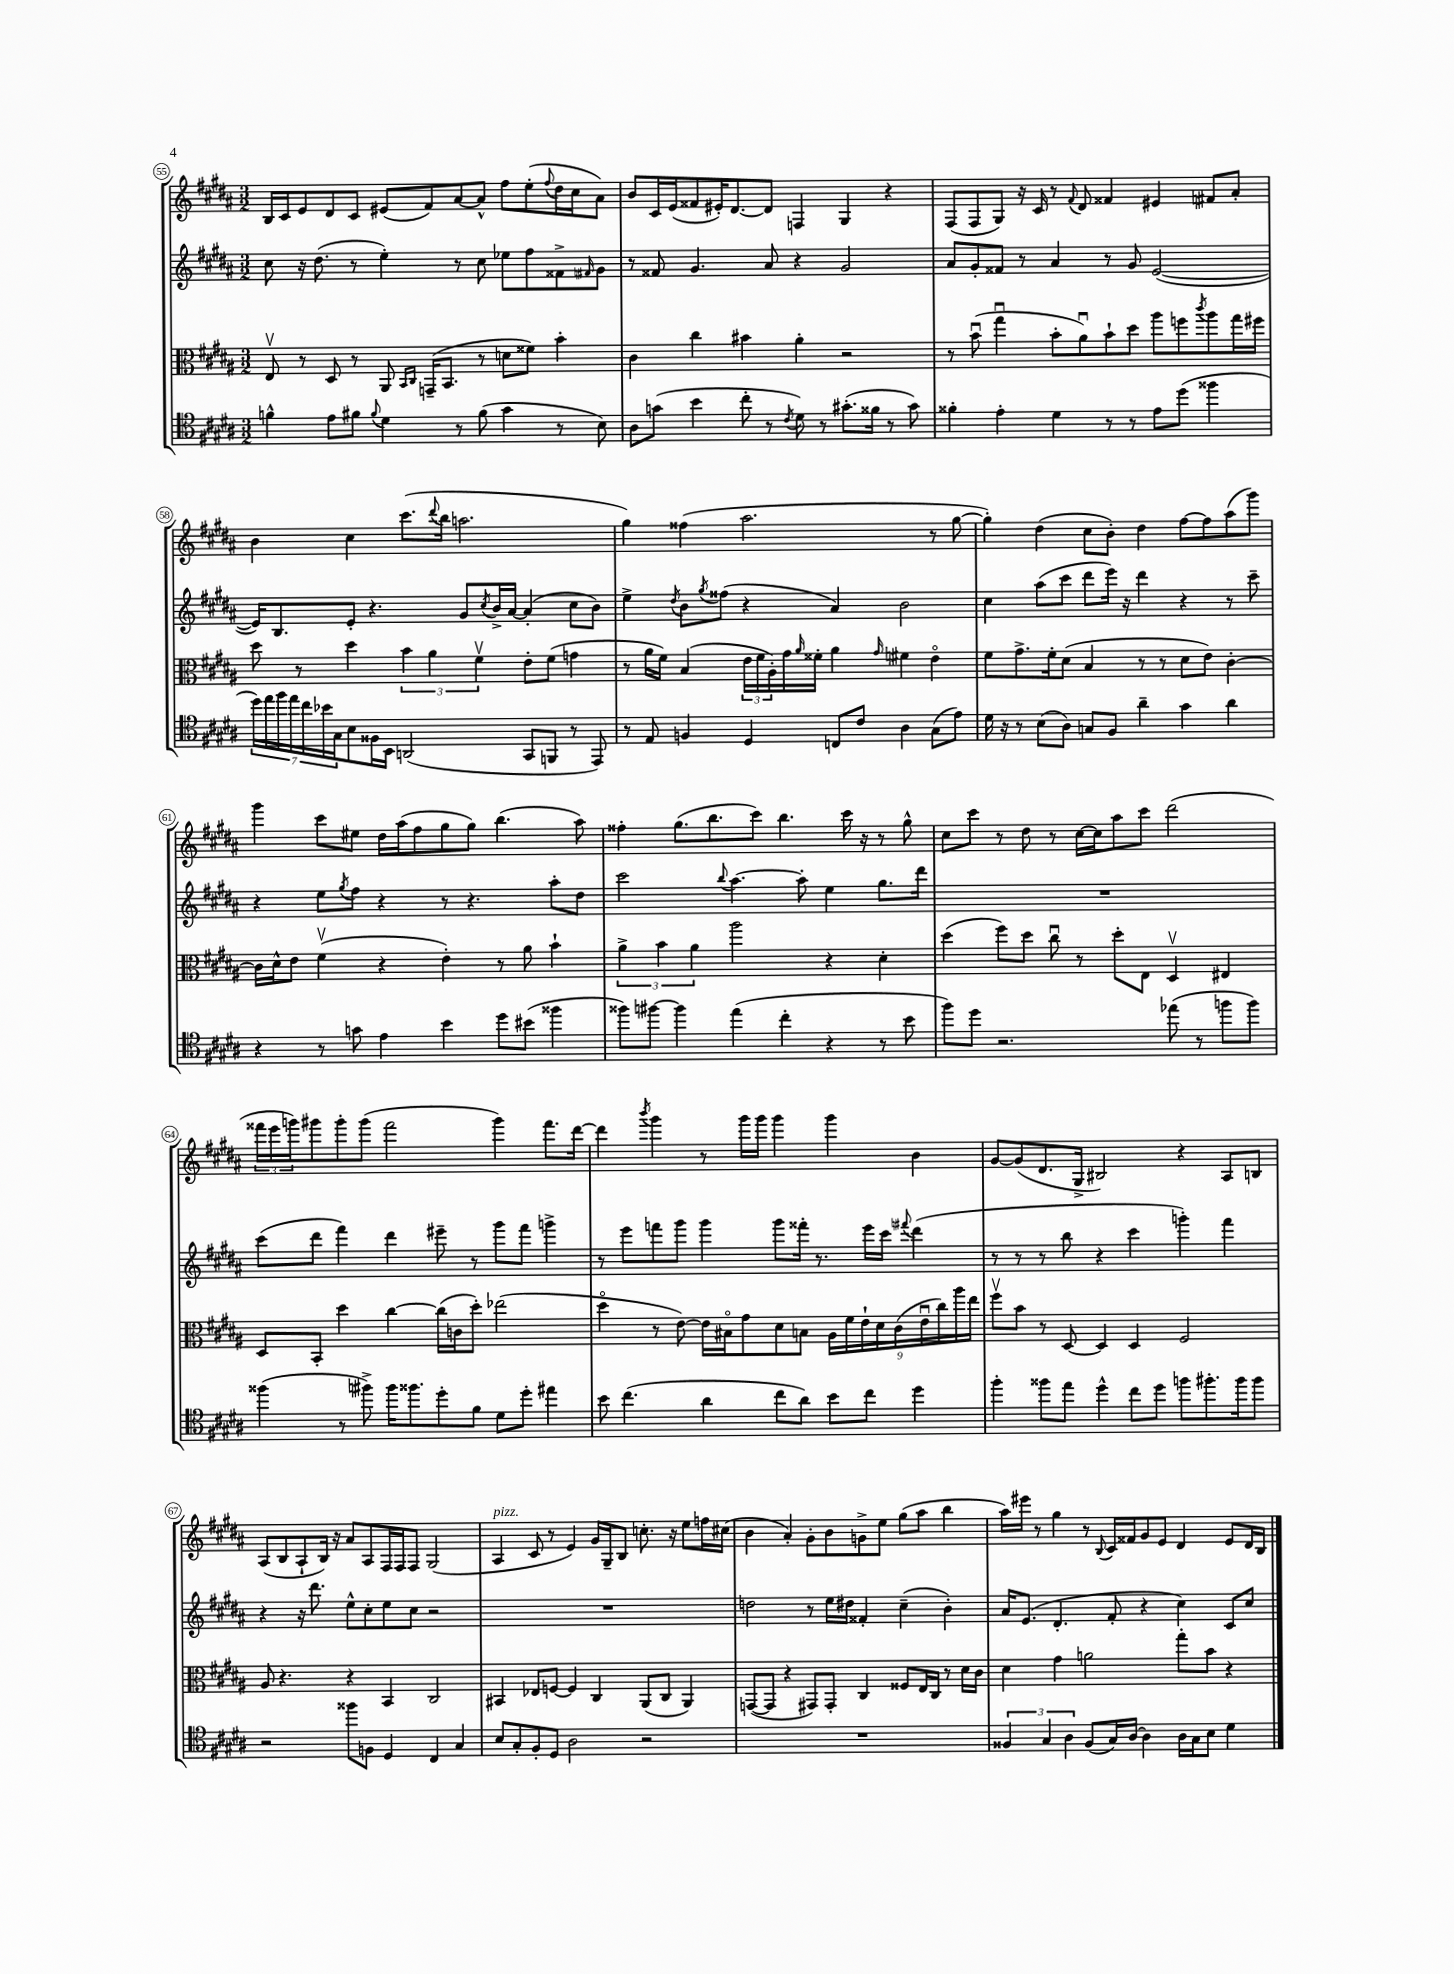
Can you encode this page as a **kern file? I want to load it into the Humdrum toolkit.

**kern	**kern	**kern	**kern
*staff4	*staff3	*staff2	*staff1
*clefC4	*clefC3	*clefG2	*clefG2
*k[f#c#g#d#a#]	*k[f#c#g#d#a#]	*k[f#c#g#d#a#]	*k[f#c#g#d#a#]
*M3/2	*M3/2	*M3/2	*M3/2
4f^^\	8Ev/	8cc#\	16B/LL
.	.	.	16c#/J
.	8r	16r	8e/
.	.	(8.dd#\	.
8e\L	8D#/	.	8d#/
8f#\J	8r	8r	8c#/J
8qqf#/	.	.	.
4d#\	8AA#/	4ee'\)	(8e#/L
.	16qqBB/LL	.	.
.	16qqC#/JJ	.	.
.	(16GG~/LK	.	8f#/)
.	8.BB/J	.	.
8r	.	8r	[8a#/
(8f#\	8r	8cc#\	8a#^^/]J
4g#\	8d\L	8ee-\L	8ff#\L
.	8f##\J)	8ff#\	(8ee'\
.	.	.	8qqff#/
8r	4b'\	8f##^\	16dd#\L
.	.	.	16cc#\J
.	.	16qqf#/	.
8B\)	.	8g#\J	8a#\J)
=	=	=	=
8A#\L	4c#\	8r	8b/L
(8g\J	.	8f##/	16c#/L
.	.	.	(16e/J
4b\	4cc#\	4.g#/	8f##/
.	.	.	16e#'/K)
.	.	.	[8.d#/
8cc#'\	4b#\	.	.
8r	.	8a#/	8d#/]J
8qc#/	.	.	.
8d#\)	4a#'\	4r	4F/
8r	.	.	.
(8.g#'\L	2r	2g#/	4G#/
16f##\Jk	.	.	.
8r	.	.	4r
8g#\)	.	.	.
=	=	=	=
4f##'\	8r	8a#/L	(8F#/L
.	(8bu\	8g#'/	8F#/
4e'\	4gg#u\	8f##/J	8G#/J)
.	.	8r	16r
.	.	.	16c#/
4d#\	8b'\L	4a#/	8r
.	.	.	8qqf#/
.	8a#u\)	.	8d#/
8r	8b`\	8r	4f##/
8r	8dd#\J	8g#/	.
8e\L	8aa#\L	([2e/	4e#/
(8dd#\J	8ff\	.	.
.	8qccc#/	.	.
4ff##\	8aa#\	.	8f#/L
.	16gg#\L	.	8a#'/J
.	16ff#\JJ	.	.
=	=	=	=
28dd#\LL)	8dd#\	16e/]LK)	4b\
28ee\	.	.	.
.	.	8.B/	.
28ff#\	.	.	.
28ee\	.	.	.
.	8r	.	.
28cc#\	.	.	.
28b-\	.	.	.
28G#\J	.	.	.
8B\	4dd#\	8e'/J	4cc#\
16F##\L	.	4.r	.
16BB\JJ	.	.	.
(2AA/	6b\	.	(8.ccc#\L
.	6a#\	.	.
.	.	.	8qqddd#/
.	.	.	16bb\Jk
.	.	8g#/L	2.aa\
.	6f#v\	.	.
.	.	8qcc#/	.
.	.	16b^/L	.
.	.	[16a#/JJ	.
8GG#/L	8e'\L	(4a#'/]	.
8FF/J	(8f#\J	.	.
8r	4g\	8cc#\L	.
8EE/)	.	8b\J)	.
=	=	=	=
8r	8r	4ee^\	4gg#\)
8E/	16a#\LL	.	.
.	16f#\JJ)	.	.
.	.	8qdd#/	.
4F/	(4B/	8b\L	(4ff##\
.	.	8qgg#/	.
.	.	(8ff##\J	.
4D#/	24e\LL	4r	2.aa#\
.	24f#\	.	.
.	24A#'\)	.	.
.	16g#\	.	.
.	16qqa#/	.	.
.	16f##'\JJ	.	.
8C/L	4a#\	4a#/)	.
8c#/J	.	.	.
.	16qqg#/	.	.
4A#\	4f#\	2b\	.
(8G#\L	4eo\	.	8r
8e\J)	.	.	[8gg#\
=	=	=	=
16d#\	8f#\L	4cc#\	4gg#'\])
16r	.	.	.
8r	8.g#^\	.	.
(8B\L	.	(8aa#\L	(4dd#\
.	16f#'\k	.	.
8A#\J)	(8d#\J	8ccc#\J	.
8G/L	4B/	8ddd#\L	8cc#\L
8F#/J	.	16eee\Jk)	8b'\J)
.	.	16r	.
4a#~\	8r	4ddd#\	4dd#\
.	8r	.	.
4g#\	8d#\L	4r	[8ff#\L
.	8e\J)	.	8ff#\]
4a#\	[4c#'\	8r	(8aa#\
.	.	8ccc#~\	8ggg#\J)
=	=	=	=
4r	16c#\]LL	4r	4ggg#\
.	16d#^^\J	.	.
.	8e\J	.	.
8r	(4f#v\	8ee\L	8ccc#\L
.	.	8qgg#/	.
8g\	.	8ff#\J	8ee#\J
4e\	4r	4r	16dd#\LL
.	.	.	(16aa#\J
.	.	.	8ff#\
4b\	4e'\)	8r	8gg#\
.	.	4.r	8gg#\J)
8dd#\L	8r	.	(4.bb\
(8b#\J	8a#\	.	.
4ff##\	4b`\	8aa#'\L	.
.	.	8dd#\J	8aa#\)
=	=	=	=
8ff##\L)	6a#^\	2ccc#\	4ff##'\
[8ff#\J	.	.	.
.	6b\	.	.
4ff#\]	.	.	(8.gg#\L
.	6a#\	.	.
.	.	.	8.bb\
.	.	8qqbb/	.
(4ee\	2aa#\	[4.aa#\	.
.	.	.	8ccc#\J)
4cc#'\	.	.	4.bb\
.	.	8aa#'\]	.
4r	4r	4ee\	.
.	.	.	16ccc#\
.	.	.	16r
8r	4d#'\	8.gg#\L	8r
8b\	.	.	8gg#^^\
.	.	16ddd#\Jk	.
=	=	=	=
8ff#\L)	(4dd#\	1.r	8cc#\L
8dd#\J	.	.	8ccc#\J
2.r	8ff#\L)	.	8r
.	8dd#\J	.	8dd#\
.	8cc#u\	.	8r
.	8r	.	[16cc#\LL
.	.	.	16cc#\]J
.	8dd#'\L	.	8aa#\
.	8E\J	.	8ccc#\J
(8ee-\	4D#v/	.	(2ddd#\
8r	.	.	.
8ff\L	4E#/	.	.
8ff\J)	.	.	.
=	=	=	=
(4ff##\	8D#/L	(8ccc#\L	24fff##\LL
.	.	.	24eee\
.	.	.	24ggg\J)
.	8BB'/J	8ddd#\J	8ggg#\
8r	4dd#\	4fff#\)	8ggg#'\
8ff#^\)	.	.	(8ggg#\J
16ff#\LK	[4cc#\	4ddd#\	2fff##\
8.ff##\	.	.	.
8dd#'\	(16cc#\]LL	8eee#~\	.
.	16c\J	.	.
8f#\J	8dd#'\J)	8r	.
8d#\L	(2ee-\	8ggg#\L	4ggg#\)
8dd#'\J	.	8fff#\J	.
4ee#\	.	4ggg^\	8.fff##\L
.	.	.	[16ddd#\Jk
=	=	=	=
8b\	4dd#o\	8r	4ddd#\]
(4.cc#\	.	8eee\L	.
.	.	.	8qbbb/
.	8r	8fff\	4ggg#\
.	[8e\)	8ggg#\J	.
4a#\	16e\]LL	4ggg#\	8r
.	16B#o\J	.	.
.	8g#\	.	16ggg#\LL
.	.	.	16ggg#\JJ
8cc#\L	8d#\	8ggg#\L	4ggg#\
8a#\J)	8B\J	16fff##'\Jk	.
.	.	8.r	.
8b\L	18A#\LL	.	4ggg#\
.	18f#\	.	.
.	18e`\	.	.
8cc#\J	.	16eee\LL	.
.	18d#\	.	.
.	.	16ccc#\JJ	.
.	(18c#\	.	.
.	.	8qqfff#/	.
4dd#\	.	(4ddd#\	4b\
.	18eu\	.	.
.	18cc#\)	.	.
.	18aa#\	.	.
.	18ee\JJ	.	.
=	=	=	=
4ff#'\	8ff#v\L	8r	[8g#/L
.	8b\J	8r	(8g#/]
8ff##\L	8r	8r	8.d#/
8ee\J	[8D#/	8bb\	.
.	.	.	16G#^/Jk
4dd#^^\	4D#/]	4r	2B#/)
8cc#\L	4D#/	4ccc#\	.
8dd#\J	.	.	.
8ff\L	2F#/	4ggg'\)	4r
8.ff#'\	.	.	.
.	.	4fff#\	8A#/L
16ff#\k	.	.	.
8ff#\J	.	.	8B/J
=	=	=	=
2r	8A#/	4r	(8A#/L
.	4.r	.	8B/
.	.	16r	8A#`/
.	.	8.ddd#\	.
.	.	.	16B/Jk)
.	.	.	16r
8ff##\L	4r	8ee^^\L	8a#/L
8F\J	.	8cc#'\	8A#/
4D#/	4BB/	8ee\	16F#/L
.	.	.	16F#/J
.	.	8cc#\J	8F#/J
4C#/	2C#/	2r	(2G#/
4G#/	.	.	.
=	=	=	=
8B/L	4BB#/	1.r	4A#/
8G#'/	.	.	.
8F#'/	8E-/L	.	8c#/
8D#/J	[8F/J	.	8r
2A#\	4F/]	.	4e/)
.	4C#/	.	16g#/LL
.	.	.	16G#~/J
.	.	.	8B/J
2r	(8AA#/L	.	8.cc'\
.	8C#/J	.	.
.	.	.	16r
.	4AA#/)	.	8ee\L
.	.	.	16ff\L
.	.	.	(16cc#\JJ
=	=	=	=
1.r	([8GG/L	2dd\	4b\
.	8GG/]J	.	.
.	4r	.	4a#'/)
.	8GG#/L)	8r	8g#'\L
.	8GG#'/J	16ee\LL	8b\
.	.	16dd#\JJ	.
.	4C#/	4f##'/	8g^\
.	.	.	8ee\J
.	8F##/L	(4cc#~\	(8gg#\L
.	16E/L	.	8aa#\J
.	16C#/JJ	.	.
.	8r	4b'\)	4bb\
.	16d#\LL	.	.
.	16c#\JJ	.	.
=	=	=	=
6F##/	4d#\	16a#/LK	16aa#\LL)
.	.	(8.e/J	16eee#\JJ
.	.	.	8r
6G#/	.	.	.
.	4g#\	4.d#'/	4gg#\
6A#\	.	.	.
(8F##/L	2a\	.	8r
.	.	.	8qqB/
16G#/L)	.	8f#'/	16c#/LL
[16A#/JJ	.	.	16f##/J
4A#\]	.	4r	8g#/
.	.	.	8e/J
16A#\LL	8gg#'\L	4cc#\)	4d#/
16G#\J	.	.	.
8B\J	8b\J	.	.
4d#\	4r	8c#/L	8e/L
.	.	8cc#/J	16d#/L
.	.	.	16B/JJ
==	==	==	==
*-	*-	*-	*-
